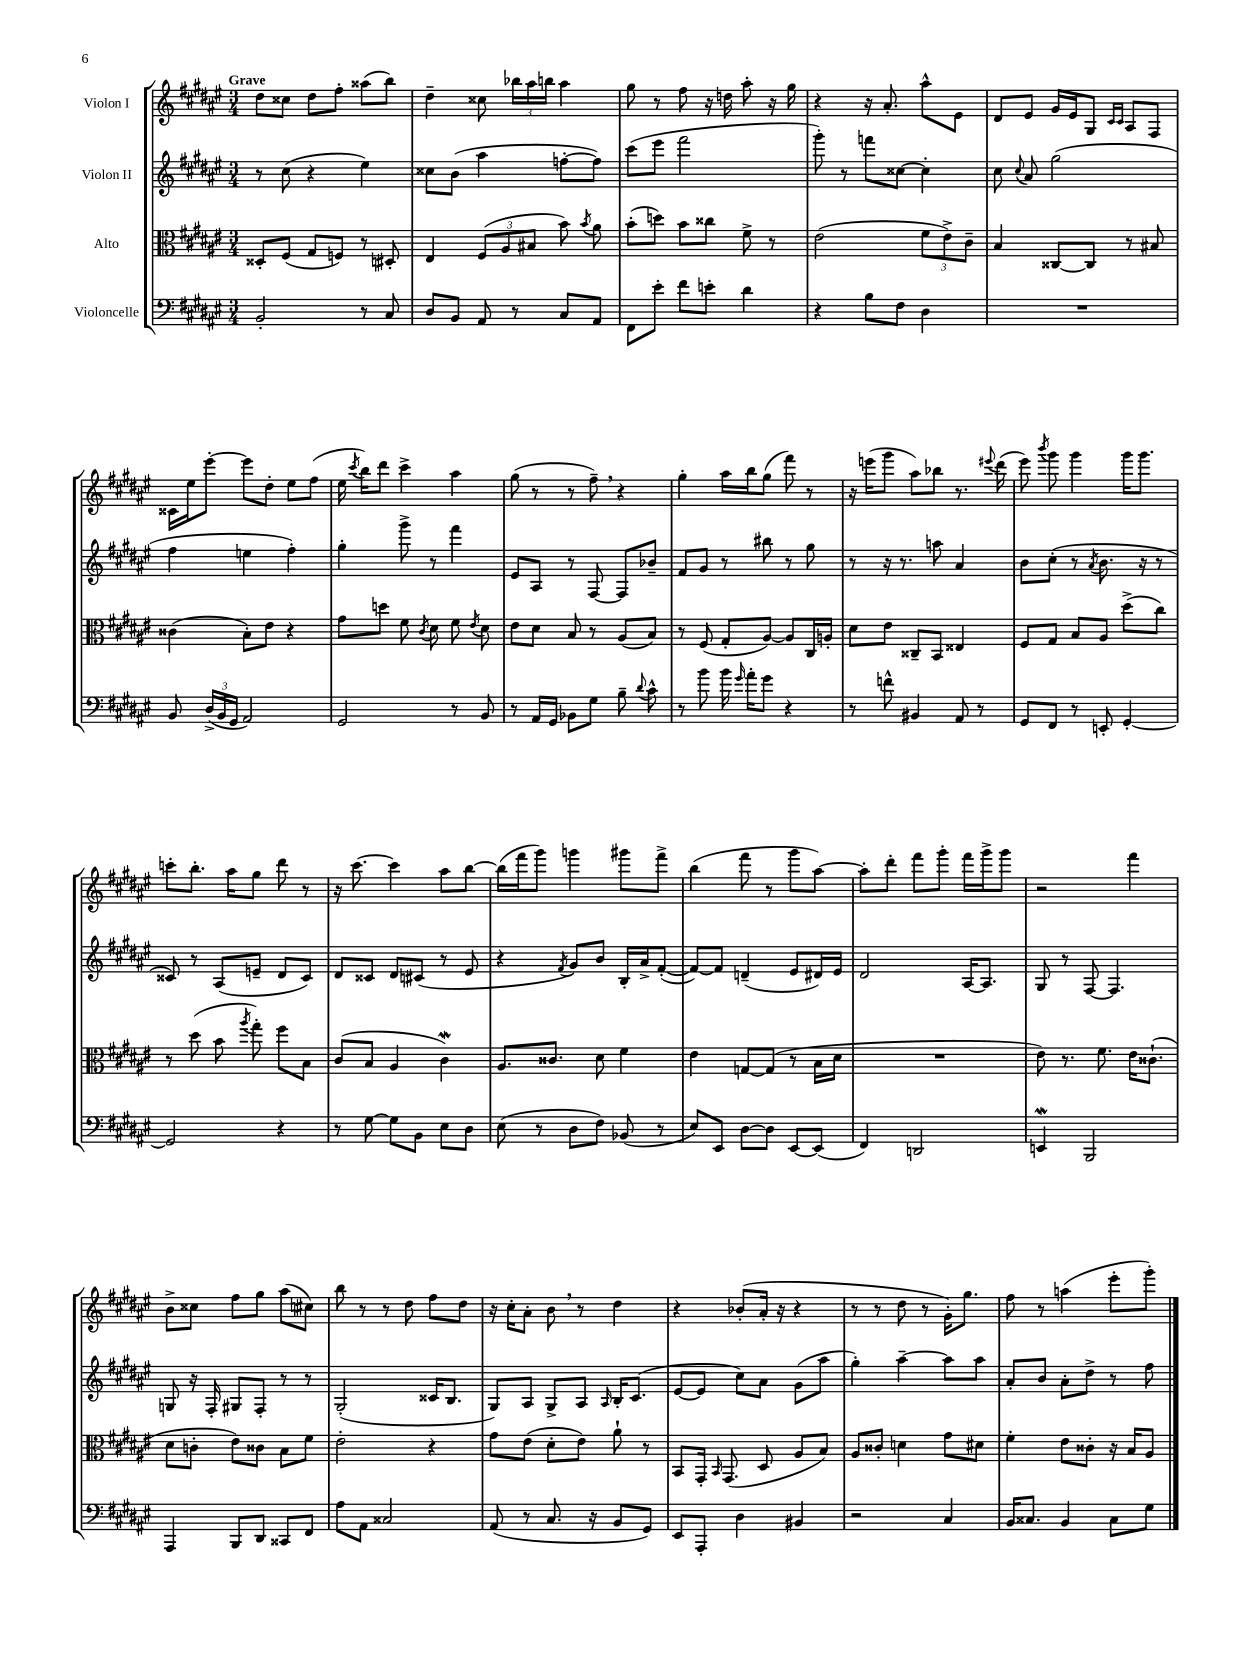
<<
\new StaffGroup <<
\new Staff = "s0" \with { instrumentName = "Violon I" } {
    \clef treble \key fis \major \numericTimeSignature \time 3/4 \tempo "Grave"
    \autoBeamOff dis''8[ cisis''8] dis''8[ fis''8]-. aisis''8[( b''8]) |
    dis''4-- cisis''8 \tuplet 3/2 { bes''16[ ais''16 b''16] } ais''4 |
    gis''8 r8 fis''8 r16 d''16 ais''8-. r16 gis''16 |
    r4 r16 ais'8.-. ais''8[-^ eis'8] |
    dis'8[ eis'8] gis'16[ eis'16 gis8] \grace { cis'16[ cis'16] } ais8[ fis8] |
    cisis'16[ eis''16 eis'''8]~-. eis'''8[ dis''8]-. eis''8[ fis''8]( |
    eis''16 \acciaccatura { cis'''8 } b''16[) dis'''8] cis'''4-> ais''4 |
    gis''8( r8 r8 fis''8--) \breathe r4 |
    gis''4-. ais''16[ b''16 gis''8]( fis'''8) r8 |
    r16 e'''16[( gis'''8] ais''8[) bes''8] r8. \appoggiatura { eis'''8 } dis'''16( |
    eis'''8) \acciaccatura { b'''8 } gis'''8 gis'''4 gis'''16[ gis'''8.] |
    c'''8[-. b''8.]-. ais''16[ gis''8] dis'''8 r8 |
    r16 cis'''8.~ cis'''4 ais''8[ b''8]~ |
    b''16[( fis'''16 gis'''8]) g'''4 gis'''8[ fis'''8]-> |
    b''4( fis'''8 r8 gis'''8[ ais''8]~) |
    ais''8[-. dis'''8]-. fis'''8[ gis'''8]-. fis'''16[ gis'''16-> gis'''8] |
    r2 fis'''4 |
    b'8[-> cisis''8] fis''8[ gis''8] ais''8[( cis''8]) |
    b''8 r8 r8 dis''8 fis''8[ dis''8] |
    r16 cis''16[-. ais'8]-. b'8 \breathe r8 dis''4 |
    r4 bes'8[-.( ais'16]-. r16 r4 |
    r8 r8 dis''8 r8 gis'16[-.) gis''8.] |
    fis''8 r8 a''4( eis'''8[-. gis'''8]-.) \bar "|." |
}
\new Staff = "s1" \with { instrumentName = "Violon II" } {
    \clef treble \key fis \major \numericTimeSignature \time 3/4
    \autoBeamOff r8 cis''8( r4 eis''4) |
    cisis''8[ b'8]( ais''4 f''8[~-. f''8]) |
    cis'''8[( eis'''8] fis'''2 |
    gis'''8-.) r8 f'''8[ cisis''8]~ cisis''4-. |
    cis''8 \appoggiatura { cis''8 } ais'8 gis''2( |
    fis''4 e''4 fis''4-.) |
    gis''4-. gis'''8-> r8 fis'''4 |
    eis'8[ ais8] r8 fis8~ fis8[ bes'8]-- |
    fis'8[ gis'8] r8 bis''8 r8 gis''8 |
    r8 r16 r8. a''8 ais'4 |
    b'8[ cis''8]-.( r8 \acciaccatura { ais'8 } b'8. r16 r8 |
    cisis'8) r8 ais8[( e'8]-- dis'8[ cisis'8]) |
    dis'8[ cisis'8] dis'8[ cis'8]( r8 eis'8 |
    r4 \acciaccatura { fis'8 } gis'8[) b'8] b16[-. ais'16-> fis'8]~-.( |
    fis'8[~) fis'8] d'4--( eis'8[ dis'16) eis'16] |
    dis'2 ais16[~ ais8.] |
    gis8 r8 fis8~ fis4. |
    g8 r16 fis16-. gis8[ fis8]-. r8 r8 |
    gis2-.( cisis'16[ b8.] |
    gis8[) ais8] gis8[-> ais8] \grace { ais16 } b16[-. cis'8.]( |
    eis'8[~ eis'8] cis''8[) ais'8] gis'8[( ais''8] |
    gis''4-.) ais''4~-- ais''8[ ais''8] |
    ais'8[-. b'8] ais'8[-. dis''8]-> r8 fis''8 \bar "|." |
}
\new Staff = "s2" \with { instrumentName = "Alto" } {
    \clef alto \key fis \major \numericTimeSignature \time 3/4
    \autoBeamOff disis8[-. fis8]( gis8[ f8]) r8 dis8-. |
    eis4 \tuplet 3/2 { fis8[( ais8 bis8] } b'8) \acciaccatura { b'8 } ais'8 |
    b'8[-.( d''8]) b'8[ cisis''8] fis'8-> r8 |
    eis'2( \tuplet 3/2 { fis'8[ eis'8->) cis'8]-- } |
    b4 cisis8[~ cisis8] r8 bis8 |
    cisis'4( b8[-.) eis'8] r4 |
    gis'8[ d''8] fis'8 \acciaccatura { cis'8 } dis'8 fis'8 \acciaccatura { eis'8 } dis'8 |
    eis'8[ dis'8] b8 r8 ais8[( b8]) |
    r8 fis8( gis8[-. ais8]~) ais8[ cis16 a16]-. |
    dis'8[ eis'8] cisis8[-- b,8] eisis4 |
    fis8[ gis8] b8[ ais8] dis''8[->( cis''8]) |
    r8 dis''8( b'8 \acciaccatura { ais''8 } gis''8-.) fis''8[ b8] |
    cis'8[( b8] ais4 cis'4\mordent) |
    ais8.[ cisis'8.] dis'8 fis'4 |
    eis'4 g8[~ g8]( r8 b16[ dis'16] |
    R2. |
    eis'8) r8. fis'8. eis'16[ cisis'8.]-!( |
    dis'8[ c'8]-. eis'8[) cisis'8] b8[ fis'8] |
    eis'2-. r4 |
    gis'8[ eis'8]( dis'8[-. eis'8]) ais'8-! r8 |
    b,8[ gis,16]-. \grace { b,16 } gis,8.( dis8 ais8[ b8]) |
    ais8[ cisis'8]-. d'4 gis'8[ dis'8] |
    fis'4-. eis'8[ cisis'8]-. r16 b16[ ais8] \bar "|." |
}
\new Staff = "s3" \with { instrumentName = "Violoncelle" } {
    \clef bass \key fis \major \numericTimeSignature \time 3/4
    \autoBeamOff b,2-. r8 cis8 |
    dis8[ b,8] ais,8 r8 cis8[ ais,8] |
    fis,8[ eis'8]-. fis'8[ e'8]-. dis'4 |
    r4 b8[ fis8] dis4 |
    R2. |
    b,8 \tuplet 3/2 { dis16[->( b,16 gis,16] } ais,2) |
    gis,2 r8 b,8 |
    r8 ais,16[ gis,16] bes,8[ gis8] b8-- \appoggiatura { dis'8 } cis'8-^ |
    r8 b'8 b'16 \grace { gis'16 } ais'16[-. gis'8] r4 |
    r8 f'8-^ bis,4 ais,8 r8 |
    gis,8[ fis,8] r8 e,8-. gis,4~-. |
    gis,2 r4 |
    r8 gis8~ gis8[ b,8] eis8[ dis8] |
    eis8( r8 dis8[ fis8]) bes,8( r8 |
    eis8[) eis,8] dis8[~ dis8] eis,8[~ eis,8]( |
    fis,4) d,2 |
    e,4\mordent b,,2 |
    ais,,4 b,,8[ dis,8] cisis,8[ fis,8] |
    ais8[ ais,8] cisis2 |
    ais,8( r8 cis8. r16 b,8[ gis,8]) |
    eis,8[ ais,,8]-. dis4 bis,4 |
    r2 cis4 |
    b,16[ cisis8.] b,4 cisis8[ gis8] \bar "|." |
}
>>
>>
\layout { \context { \Score \remove "Bar_number_engraver" } }
